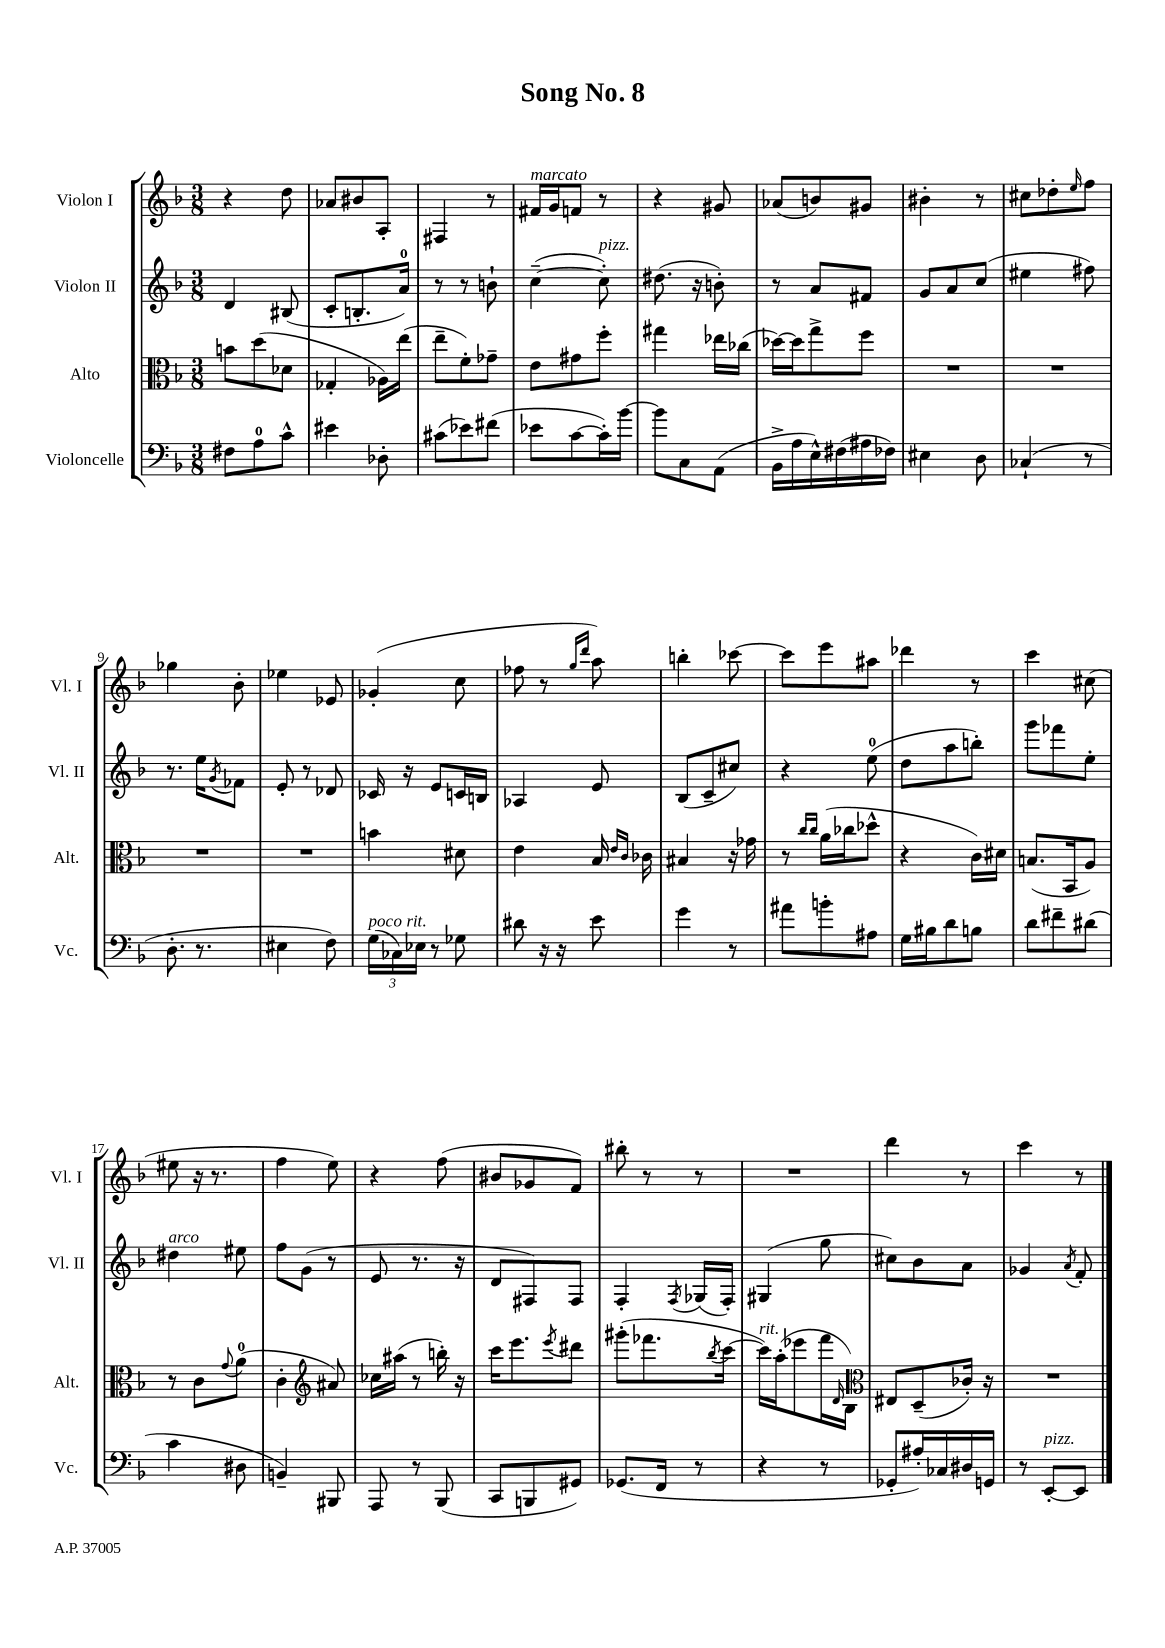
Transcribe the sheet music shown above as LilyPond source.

\header { title = "Song No. 8" }
<<
\new StaffGroup <<
\new Staff = "s0" \with { instrumentName = "Violon I" shortInstrumentName = "Vl. I" } {
    \clef treble \key f \major \numericTimeSignature \time 3/8
    r4 d''8 |
    aes'8 bis'8 a8-. |
    fis4 r8 |
    fis'16^\markup { \italic "marcato" } g'16 f'8 r8 |
    r4 gis'8 |
    aes'8( b'8) gis'8 |
    bis'4-. r8 |
    cis''8 des''8-. \grace { e''16 } f''8 |
    ges''4 bes'8-. |
    ees''4 ees'8 |
    ges'4-.( c''8 |
    fes''8 r8 \grace { g''16 d'''16 } a''8) |
    b''4-. ces'''8~ |
    ces'''8 e'''8 ais''8 |
    des'''4 r8 |
    c'''4 cis''8( |
    eis''8 r16 r8. |
    f''4 e''8) |
    r4 f''8( |
    bis'8 ges'8 f'8) |
    bis''8-. r8 r8 |
    R4. |
    d'''4 r8 |
    c'''4 r8 \bar "|." |
}
\new Staff = "s1" \with { instrumentName = "Violon II" shortInstrumentName = "Vl. II" } {
    \clef treble \key f \major \numericTimeSignature \time 3/8
    d'4 bis8( |
    c'8-. b8.-. a'16-0) |
    r8 r8 b'8-! |
    c''4~--( c''8-.^\markup { \italic "pizz." }) |
    dis''8.( r16 b'8-.) |
    r8 a'8 fis'8 |
    g'8 a'8 c''8( |
    eis''4 fis''8) |
    r8. e''16 \acciaccatura { g'8 } fes'8 |
    e'8-. r8 des'8 |
    ces'16 r16 e'8 c'16 b16 |
    aes4 e'8 |
    bes8( c'8-- cis''8) |
    r4 e''8-0( |
    d''8 a''8 b''8-.) |
    g'''8 fes'''8 e''8-. |
    dis''4^\markup { \italic "arco" } eis''8 |
    f''8 g'8( r8 |
    e'8 r8. r16 |
    d'8 fis8) fis8 |
    f4-. \acciaccatura { f8 } ges16( f16-.) |
    gis4( g''8 |
    cis''8) bes'8 a'8 |
    ges'4 \acciaccatura { a'8 } f'8-. \bar "|." |
}
\new Staff = "s2" \with { instrumentName = "Alto" shortInstrumentName = "Alt." } {
    \clef alto \key f \major \numericTimeSignature \time 3/8
    b'8 d''8( des'8 |
    ges4-. aes16) e''16( |
    e''8-- f'8-.) ges'8-- |
    e'8 gis'8 f''8-. |
    gis''4 ees''16 ces''16( |
    des''16~) des''16 g''8-> f''8 |
    R4. |
    R4. |
    R4. |
    R4. |
    b'4 dis'8 |
    e'4 bes16 \grace { e'16 c'16 } ces'16 |
    bis4 r16 ges'16 |
    r8 \grace { c''16 c''16 } a'16( ces''16 des''8-^ |
    r4 c'16) dis'16 |
    b8.( bes,16 a8) |
    r8 c'8 \appoggiatura { g'8 } a'8-0( |
    c'4-. \clef treble ais'8) |
    ces''16 ais''16( r8 b''16-.) r16 |
    c'''16 e'''8. \acciaccatura { e'''8 } dis'''8 |
    gis'''8-.( fes'''8. \acciaccatura { bes''8 } c'''16~ |
    c'''16^\markup { \italic "rit." }) a''16-.( ees'''8 f'''16 \grace { d'16 } bes16) |
    \clef alto eis8 d8--( ces'16-.) r16 |
    R4. \bar "|." |
}
\new Staff = "s3" \with { instrumentName = "Violoncelle" shortInstrumentName = "Vc." } {
    \clef bass \key f \major \numericTimeSignature \time 3/8
    fis8 a8-0 c'8-^ |
    eis'4 des8-. |
    cis'8( ees'8) fis'8( |
    ees'8 c'8~ c'16-.) bes'16~ |
    bes'8 c8 a,8( |
    bes,16-> a16 e16-^) fis16( ais16 fes16) |
    eis4 d8 |
    ces4-!( r8 |
    d8.-. r8. |
    eis4 f8) |
    \tuplet 3/2 { g16^\markup { \italic "poco rit." }( ces16) ees16 } r8 ges8 |
    dis'8 r16 r16 e'8 |
    g'4 r8 |
    ais'8 b'8-. ais8 |
    g16 bis16 d'8 b8 |
    d'8 fis'8-- dis'8( |
    c'4 dis8 |
    b,4--) bis,,8 |
    a,,8 r8 bes,,8( |
    c,8 b,,8 gis,8) |
    ges,8.( f,16 r8 |
    r4 r8 |
    ges,8-. ais16-.) ces16 dis16 g,16 |
    r8 e,8~-.^\markup { \italic "pizz." } e,8 \bar "|." |
}
>>
>>
